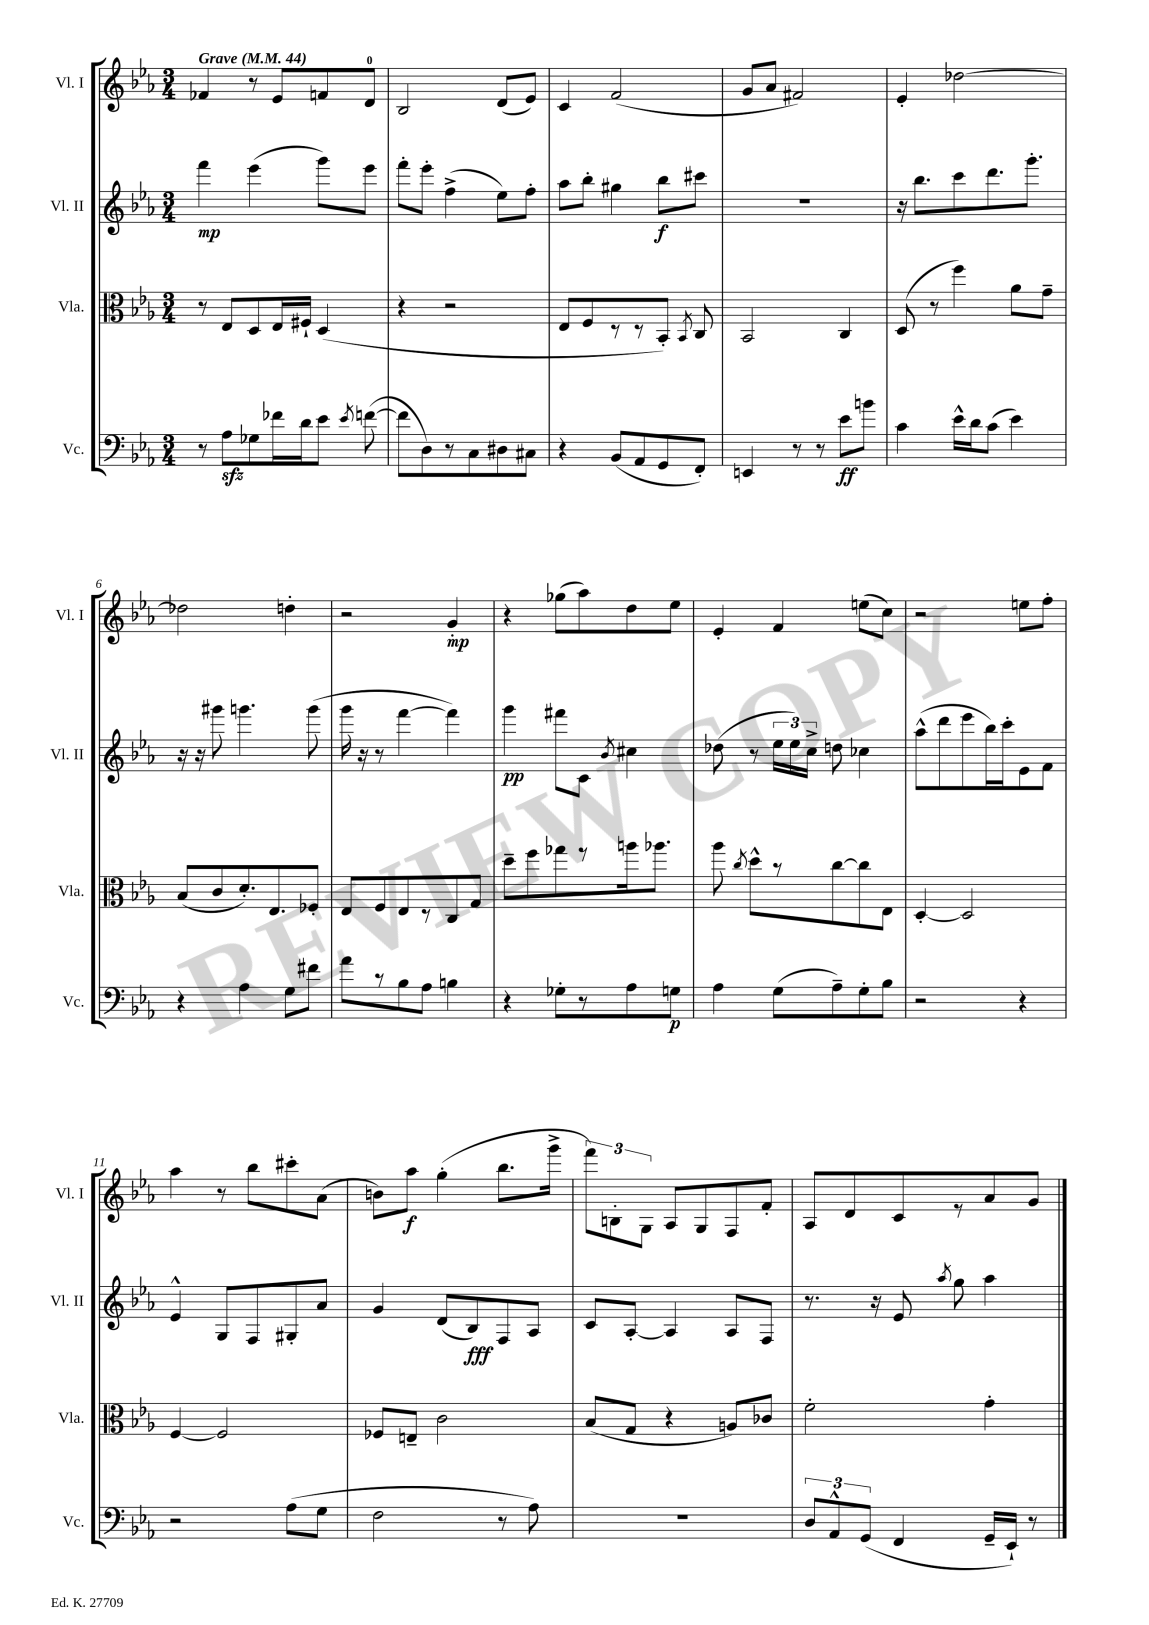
<<
\new StaffGroup <<
\new Staff = "s0" \with { instrumentName = "Vl. I" shortInstrumentName = "Vl. I" } {
    \clef treble \key ees \major \numericTimeSignature \time 3/4 \tempo "Grave" 4 = 44
    \autoBeamOff fes'4 r8 ees'8[ f'8 d'8]-0 |
    bes2 d'8[( ees'8]) |
    c'4 f'2( |
    g'8[ aes'8] fis'2) |
    ees'4-. des''2~ |
    des''2 d''4-. |
    r2 g'4-.\mp |
    r4 ges''8[( aes''8) d''8 ees''8] |
    ees'4-. f'4 e''8[( c''8]) |
    r2 e''8[ f''8]-. |
    aes''4 r8 bes''8[ cis'''8-. aes'8]( |
    b'8[) aes''8]\f g''4-.( bes''8.[ g'''16]-> |
    \tuplet 3/2 { f'''8[) b8-. g8] } aes8[ g8 f8 f'8]-. |
    aes8[ d'8 c'8 r8 aes'8 g'8] \bar "|." |
}
\new Staff = "s1" \with { instrumentName = "Vl. II" shortInstrumentName = "Vl. II" } {
    \clef treble \key ees \major \numericTimeSignature \time 3/4
    \autoBeamOff f'''4\mp ees'''4( g'''8[) ees'''8] |
    f'''8[-. ees'''8]-. f''4->( ees''8[) f''8]-. |
    aes''8[ bes''8]-. gis''4 bes''8[\f cis'''8] |
    R2. |
    r16 bes''8.[ c'''8 d'''8. g'''8.]-. |
    r16 r16 gis'''8 g'''4. g'''8( |
    g'''16 r16 r8 f'''4~ f'''4) |
    g'''4\pp fis'''8[ c'8] \acciaccatura { bes'8 } cis''4 |
    des''8( r8 \tuplet 3/2 { ees''16[ ees''16) c''16]-> } d''8 ces''4 |
    aes''8[-^( d'''8 ees'''8 bes''16) c'''16-. ees'8 f'8] |
    ees'4-^ g8[ f8 gis8-. aes'8] |
    g'4 d'8[( bes8\fff) f8 aes8] |
    c'8[ aes8]~-. aes4 aes8[ f8] |
    r8. r16 ees'8 \acciaccatura { aes''8 } g''8 aes''4 \bar "|." |
}
\new Staff = "s2" \with { instrumentName = "Vla." shortInstrumentName = "Vla." } {
    \clef alto \key ees \major \numericTimeSignature \time 3/4
    \autoBeamOff r8 ees8[ d8 ees16 fis16]-! d4( |
    r4 r2 |
    ees8[ f8 r8 r8 bes,8]-.) \acciaccatura { bes,8 } c8 |
    bes,2 c4 |
    d8( r8 f''4) aes'8[ g'8]-- |
    bes8[( c'8 d'8.-.) ees8. fes8]-. |
    ees8[ f8 ees8 r8 c8 g8] |
    d''8[-- f''8 ges''8 r8 a''16 aes''8.] |
    aes''8 \acciaccatura { c''8 } d''8[-^ r8 c''8~ c''8 ees8] |
    d4~-. d2 |
    f4~ f2 |
    fes8[ e8]-- c'2 |
    bes8[( g8] r4 a8[) ces'8] |
    f'2-. g'4-. \bar "|." |
}
\new Staff = "s3" \with { instrumentName = "Vc." shortInstrumentName = "Vc." } {
    \clef bass \key ees \major \numericTimeSignature \time 3/4
    \autoBeamOff r8 aes8[\sfz ges8 fes'16 d'16 ees'8] \acciaccatura { ees'8 } f'8~( |
    f'8[ d8) r8 c8 dis8 cis8] |
    r4 bes,8[( aes,8 g,8 f,8]-.) |
    e,4 r8 r8 ees'8[\ff b'8] |
    c'4 ees'16[-^ d'16 c'8]( ees'4) |
    r4 aes4 g8[ fis'8] |
    aes'8[ r8 bes8 aes8] b4 |
    r4 ges8[-. r8 aes8 g8]\p |
    aes4 g8[( aes8--) g8-. bes8] |
    r2 r4 |
    r2 aes8[( g8] |
    f2 r8 aes8) |
    R2. |
    \tuplet 3/2 { d8[ aes,8-^ g,8]( } f,4 g,16[-- ees,16]-!) r8 \bar "|." |
}
>>
>>
